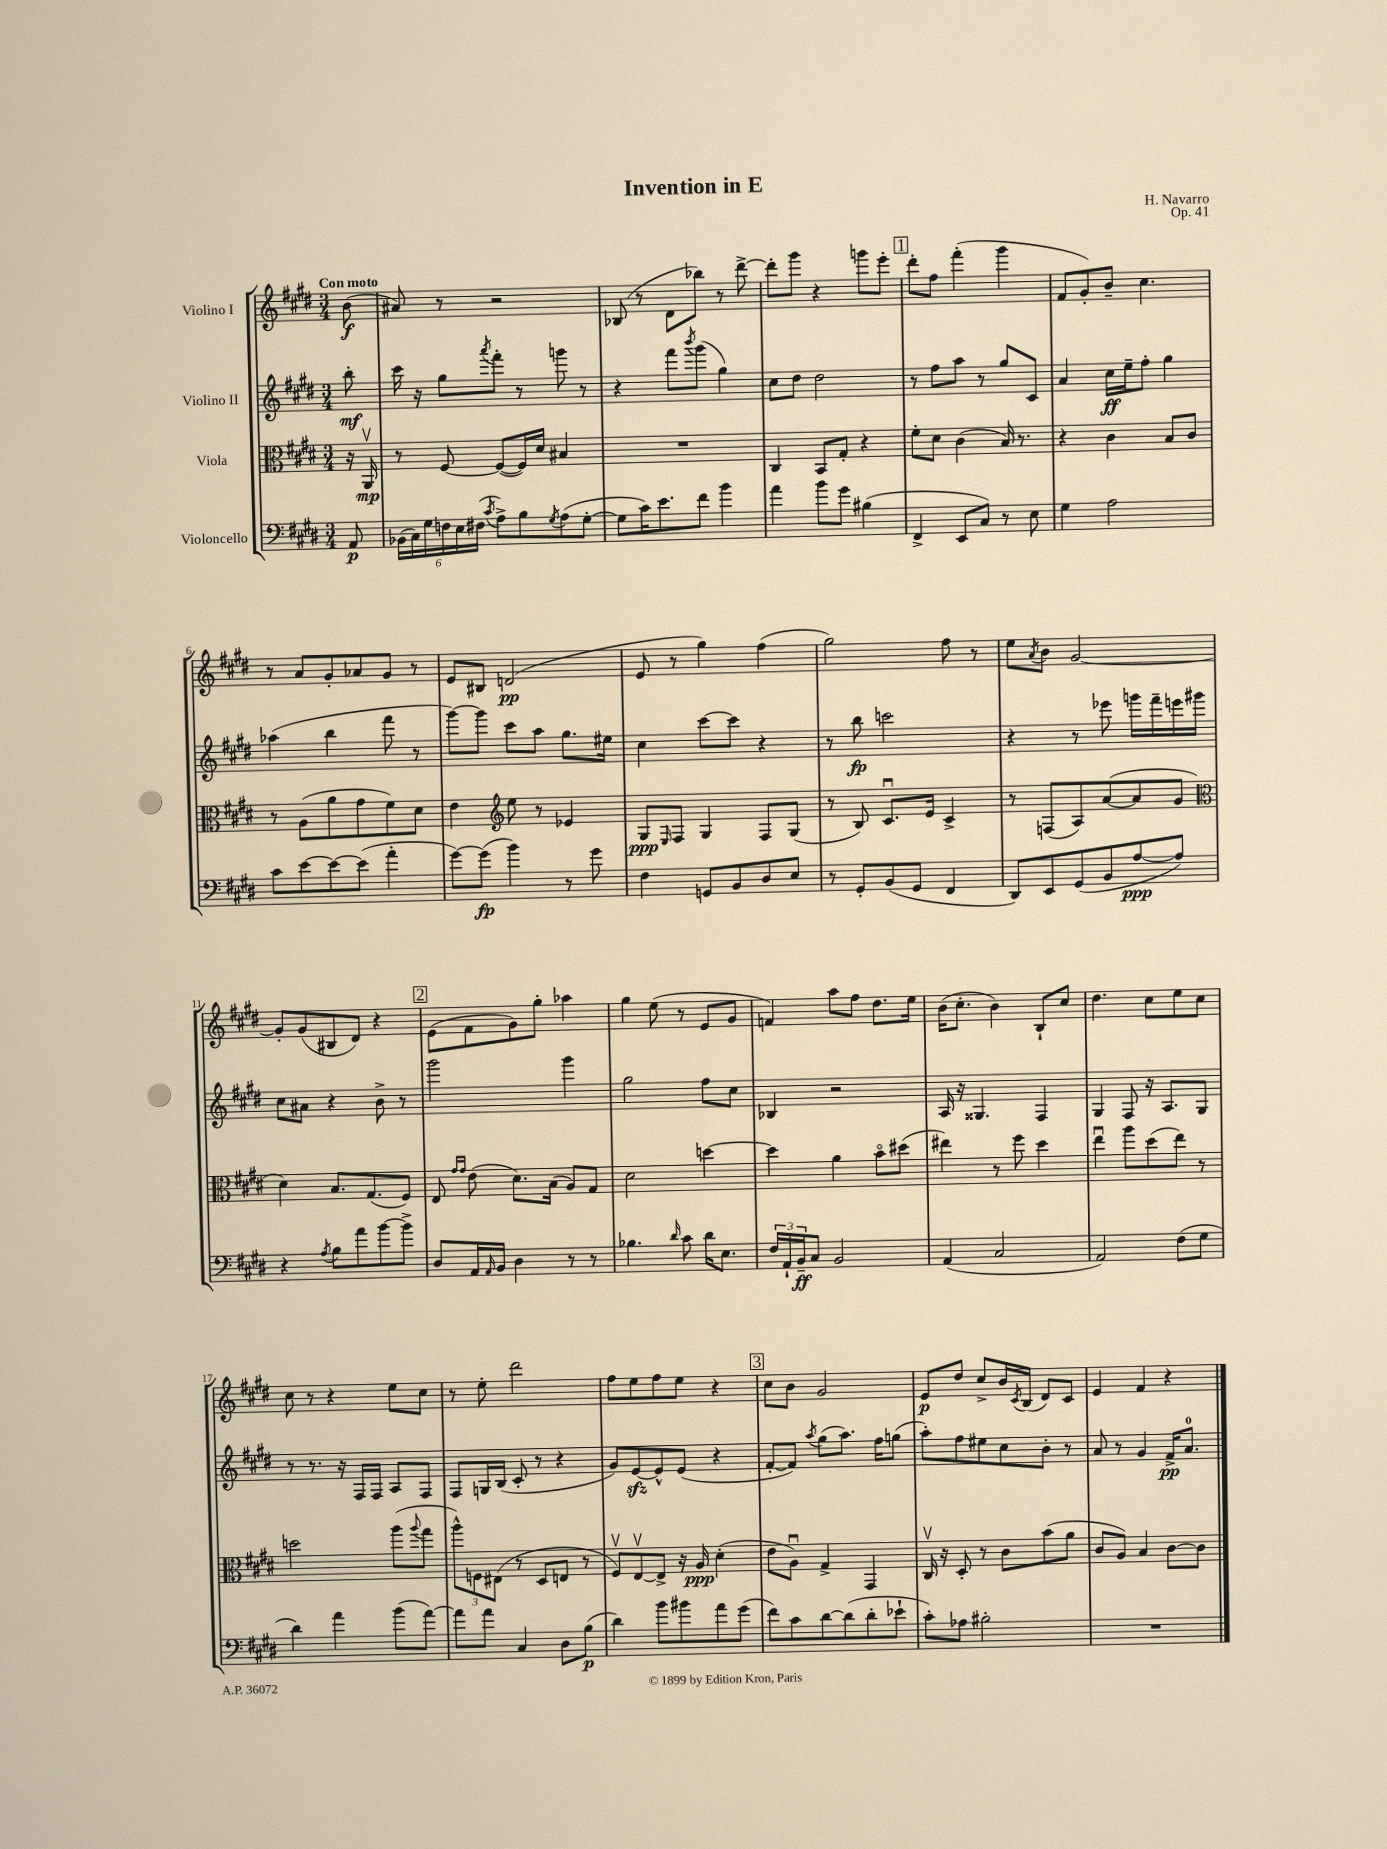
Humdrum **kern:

**kern	**dynam	**kern	**dynam	**kern	**dynam	**kern	**dynam
*part4	*part4	*part3	*part3	*part2	*part2	*part1	*part1
*staff4	*staff4	*staff3	*staff3	*staff2	*staff2	*staff1	*staff1
*I"Violoncello	*	*I"Viola	*	*I"Violino II	*	*I"Violino I	*
*clefF4	*	*clefC3	*	*clefG2	*	*clefG2	*
*k[f#c#g#d#]	*	*k[f#c#g#d#]	*	*k[f#c#g#d#]	*	*k[f#c#g#d#]	*
*M3/4	*	*M3/4	*	*M3/4	*	*M3/4	*
=	=	=	=	=	=	=	=
!	!	!	!	!	!	!LO:TX:a:B:t=Con moto	!
8AA/	p	16r	.	8bb'\	mf	(8b\	f
.	.	16AAv/	mp	.	.	.	.
=1	=1	=1	=1	=1	=1	=1	=1
(24BB-X\LL	.	8r	.	16ccc#\	.	8a#X/)	.
24C#\)	.	.	.	.	.	.	.
.	.	.	.	16r	.	.	.
24G#\	.	.	.	.	.	.	.
24Fn\	.	[8F#/	.	8gg#\L	.	8r	.
24E\	.	.	.	.	.	.	.
(24F#X\JJ	.	.	.	.	.	.	.
8qc#/	.	.	.	8qaaa/	.	.	.
8A^\L)	.	(8F#/L_	.	8fff#'\J	.	2r	.
8B\	.	16F#/L])	.	8r	.	.	.
.	.	16d#/JJ	.	.	.	.	.
8qG#/	.	.	.	.	.	.	.
(8A\	.	4B#X/	.	8gggn\	.	.	.
[8G#'\J	.	.	.	8r	.	.	.
=2	=2	=2	=2	=2	=2	=2	=2
8G#\L]	.	2.r	.	4r	.	(8B-X/	.
16c#\K)	.	.	.	.	.	8r	.
8.e\	.	.	.	.	.	.	.
.	.	.	.	8fff#\L	.	8d#\L	.
.	.	.	.	8qbbb/	.	.	.
8f#\J	.	.	.	(8ggg#\J	.	8bb-X\J)	.
4b\	.	.	.	4gg#\)	.	8r	.
.	.	.	.	.	.	[8ddd#^\	.
=3	=3	=3	=3	=3	=3	=3	=3
4a\	.	4C#/	.	8cc#\L	.	8ddd#'\L]	.
.	.	.	.	8dd#\J	.	8ggg#\J	.
8b\L	.	8BB/L	.	2dd#\	.	4r	.
8g#\J	.	8G#'/J	.	.	.	.	.
(4B#X\	.	4r	.	.	.	8gggn\L	.
.	.	.	.	.	.	8eee'\J	.
!!LO:REH:place=s1:t=1
=4	=4	=4	=4	=4	=4	=4	=4
4FF#^/	.	8f#'\L	.	8r	.	8ddd#'\L	.
.	.	8d#\J	.	8ff#\L	.	8ff#\J	.
8EE/L	.	(4c#\	.	8aa\J	.	(4fff#'\	.
8C#/J)	.	.	.	8r	.	.	.
8r	.	16B/)	.	8gg#/L	.	4ggg#\	.
.	.	8.r	.	.	.	.	.
8E\	.	.	.	8c#/J	.	.	.
=5	=5	=5	=5	=5	=5	=5	=5
4G#\	.	4r	.	4a/	.	8f#/L	.
.	.	.	.	.	.	8g#'/)	.
2A\	.	4c#\	.	16cc#\LL	ff	8b~/J	.
.	.	.	.	16ee~\J	.	.	.
.	.	.	.	8ff#'\J	.	4.cc#\	.
.	.	8B/L	.	4gg#\	.	.	.
.	.	8c#/J	.	.	.	.	.
!!LO:LB:g=z
=6	=6	=6	=6	=6	=6	=6	=6
8c#\L	.	8r	.	(4aa-X\	.	8r	.
[8e\	.	(8A\L	.	.	.	8a/L	.
8e\_	.	8a\	.	4bb\	.	8g#'/	.
(8e\J]	.	8g#\	.	.	.	8a-X/	.
4a'\	.	8f#\)	.	8fff#\	.	8g#/J	.
.	.	8d#\J	.	8r	.	8r	.
=7	=7	=7	=7	=7	=7	=7	=7
[8g#\L)	.	4e\	.	[8ggg#\L)	.	8e/L	.
(8g#\J]	fp	.	.	8ggg#\J]	.	8B#X/J	.
*	*	*clefG2	*	*	*	*	*
4b\)	.	8ee\	.	8ccc#\L	.	(2dn/	pp
.	.	8r	.	8aa\J	.	.	.
8r	.	4e-X/	.	8.gg#\L	.	.	.
8g#\	.	.	.	.	.	.	.
.	.	.	.	16ee#X\Jk	.	.	.
=8	=8	=8	=8	=8	=8	=8	=8
4F#\	.	8G#/L	ppp	4cc#\	.	8e/	.
.	.	16qqE/	.	.	.	.	.
.	.	8F#/J	.	.	.	8r	.
8GGn/L	.	4G#/	.	[8ccc#\L	.	4gg#\)	.
8BB/	.	.	.	8ccc#\J]	.	.	.
8D#/	.	8F#/L	.	4r	.	(4ff#\	.
8E/J	.	(8G#/J	.	.	.	.	.
=9	=9	=9	=9	=9	=9	=9	=9
8r	.	8r	.	8r	.	2gg#\)	.
8GG#'/L	.	8B/)	.	8bb\	fp	.	.
(8BB/	.	8.c#u/L	.	2cccn\	.	.	.
8GG#/J	.	.	.	.	.	.	.
.	.	16e/Jk	.	.	.	.	.
4FF#/	.	4c#^/	.	.	.	8ff#\	.
.	.	.	.	.	.	8r	.
=10	=10	=10	=10	=10	=10	=10	=10
8DD#/L)	.	8r	.	4r	.	8ee\L	.
.	.	.	.	.	.	8qa/	.
8EE/	.	(8Fn/L	.	.	.	8b\J	.
(8GG#/	.	8A/)	.	8r	.	[2g#/	.
8BB/	.	([8a/	.	8eee-X\	.	.	.
[8A/	ppp	8a/]	.	16gggn\LL	.	.	.
.	.	.	.	16fff#~\	.	.	.
8A/J])	.	8g#/J	.	16eeen\	.	.	.
.	.	.	.	16ggg#X\JJ	.	.	.
!!LO:LB:g=z
=11	=11	=11	=11	=11	=11	=11	=11
*	*	*clefC3	*	*	*	*	*
4r	.	4d#\)	.	8cc#\L	.	8g#'/L]	.
.	.	.	.	8a#X\J	.	(8g#/	.
8qA/	.	.	.	.	.	.	.
8B\L	.	8.B/L	.	4r	.	8B#X/	.
8a\	.	.	.	.	.	8d#/J)	.
.	.	(8.G#/	.	.	.	.	.
[8b\	.	.	.	8b^\	.	4r	.
8b^\J]	.	8F#/J)	.	8r	.	.	.
!!LO:REH:place=s1:t=2
=12	=12	=12	=12	=12	=12	=12	=12
8D#/L	.	8E/	.	2ggg#\	.	(8e\L	.
.	.	16qqg#/LL	.	.	.	.	.
.	.	16qqg#/JJ	.	.	.	.	.
16AA/L	.	(8e\	.	.	.	8f#\	.
16qqAA/	.	.	.	.	.	.	.
16BB/JJ	.	.	.	.	.	.	.
4D#\	.	8.d#\L)	.	.	.	8g#\)	.
.	.	.	.	.	.	8gg#'\J	.
.	.	(16B\Jk	.	.	.	.	.
8r	.	8A/L)	.	4ggg#\	.	4aa-X\	.
8r	.	8G#/J	.	.	.	.	.
=13	=13	=13	=13	=13	=13	=13	=13
4.B-X\	.	2d#\	.	2gg#\	.	4gg#\	.
.	.	.	.	.	.	(8ee\	.
16qqd#/	.	.	.	.	.	.	.
8c#\	.	.	.	.	.	8r	.
16d#\KL	.	[4ddn\	.	8ff#\L	.	8e/L	.
8.E\J	.	.	.	.	.	.	.
.	.	.	.	8cc#\J	.	8g#/J	.
=14	=14	=14	=14	=14	=14	=14	=14
24F#/LL	.	4dd\]	.	4B-X/	.	4fn/)	.
24AA`/	.	.	.	.	.	.	.
24BB~/J	ff	.	.	.	.	.	.
8C#/J	.	.	.	.	.	.	.
2BB/	.	4a\	.	2r	.	8aa\L	.
.	.	.	.	.	.	8ff#\J	.
.	.	8b\L	.	.	.	8.dd#\L	.
.	.	(8dd#X\J	.	.	.	.	.
.	.	.	.	.	.	16ee\Jk	.
=15	=15	=15	=15	=15	=15	=15	=15
(4AA/	.	4ee#X\)	.	16A/	.	(16b\KL	.
.	.	.	.	16r	.	8.cc#'\J	.
.	.	.	.	4.G##X/	.	.	.
2C#/	.	8r	.	.	.	4b\)	.
.	.	8ff#\	.	.	.	.	.
.	.	4dd#\	.	4F#/	.	8B`/L	.
.	.	.	.	.	.	8cc#/J	.
=16	=16	=16	=16	=16	=16	=16	=16
2AA/)	.	4eeu\	.	4G#/	.	4.dd#\	.
.	.	8aa\L	.	8F#/	.	.	.
.	.	(8dd#\	.	16r	.	8cc#\L	.
.	.	.	.	8.A/L	.	.	.
(8F#\L	.	8ee\J)	.	.	.	8ee\	.
8G#\J	.	8r	.	8G#/J	.	8cc#\J	.
!!LO:LB:g=z
=17	=17	=17	=17	=17	=17	=17	=17
4d#\)	.	2ddn\	.	8r	.	8cc#\	.
.	.	.	.	8.r	.	8r	.
4a\	.	.	.	.	.	4r	.
.	.	.	.	16r	.	.	.
.	.	.	.	16F#/LL	.	.	.
.	.	.	.	16F#/JJ	.	.	.
(8b\L	.	(8aa\L	.	8A/L	.	8ee\L	.
.	.	8qqaa/	.	.	.	.	.
[8a\J)	.	8gg#\J	.	8F#/J	.	8cc#\J	.
=18	=18	=18	=18	=18	=18	=18	=18
8a\L]	.	12aa^^\L)	.	8F#/L	.	8r	.
.	.	12Fn\	.	.	.	.	.
8a\J	.	.	.	16Gn/L	.	8ee'\	.
.	.	(12E#X\J	.	.	.	.	.
.	.	.	.	(16B/JJ	.	.	.
4C#/	.	8r	.	8c#'/	.	2ddd#\	.
.	.	8D#/L	.	8r	.	.	.
8D#\L	.	8En/J	.	4r	.	.	.
(8B\J	p	8r	.	.	.	.	.
=19	=19	=19	=19	=19	=19	=19	=19
4d#\)	.	8F#v/L)	.	8g#/L)	.	8ff#\L	.
.	.	[8Ev/	.	[8ezz/	.	8ee\	.
8b\L	.	8E^/J]	.	8e^^/]	.	8ff#\	.
8b#X\	.	16r	.	(8e/J	.	8ee\J	.
.	.	16A/	ppp	.	.	.	.
8a\	.	(4d#'\	.	4r	.	4r	.
(8g#\J	.	.	.	.	.	.	.
!!LO:REH:place=s1:t=3
=20	=20	=20	=20	=20	=20	=20	=20
8f#\L)	.	8e\L	.	[8f#'/L	.	8cc#\L	.
8c#\	.	8Au\J)	.	8f#/J])	.	8b\J	.
.	.	.	.	8qaa/	.	.	.
[8d#\	.	4G#^/	.	(8gg#\L	.	2g#/	.
(8d#\]	.	.	.	8.aa\J)	.	.	.
8d#'\	.	4GG#/	.	.	.	.	.
.	.	.	.	16ff#\KL	.	.	.
8e-X`\J	.	.	.	(8ggn\J	.	.	.
=21	=21	=21	=21	=21	=21	=21	=21
8c#'\L)	.	16C#v/	.	8aa'\L)	.	8e/L	p
.	.	16r	.	.	.	.	.
8A-X\J	.	8D#'/	.	8ff#\	.	8dd#/J	.
2B#X'\	.	8r	.	8ee#X\	.	8cc#^/L	.
.	.	8c#\L	.	8cc#\	.	16b/L	.
.	.	.	.	.	.	8qc#/	.
.	.	.	.	.	.	(16B/JJ	.
.	.	(8b\	.	8b'\J	.	8d#/L)	.
.	.	8a\J	.	8r	.	8c#/J	.
=22	=22	=22	=22	=22	=22	=22	=22
2.r	.	8c#/L	.	8a/	.	4e/	.
.	.	8A/J)	.	8r	.	.	.
.	.	4B/	.	4g#/	.	4f#/	.
.	.	[8c#\L	.	16f#^/KL	pp	4r	.
.	.	.	.	8.a/J	.	.	.
.	.	8c#\J]	.	.	.	.	.
==	==	==	==	==	==	==	==
*-	*-	*-	*-	*-	*-	*-	*-
